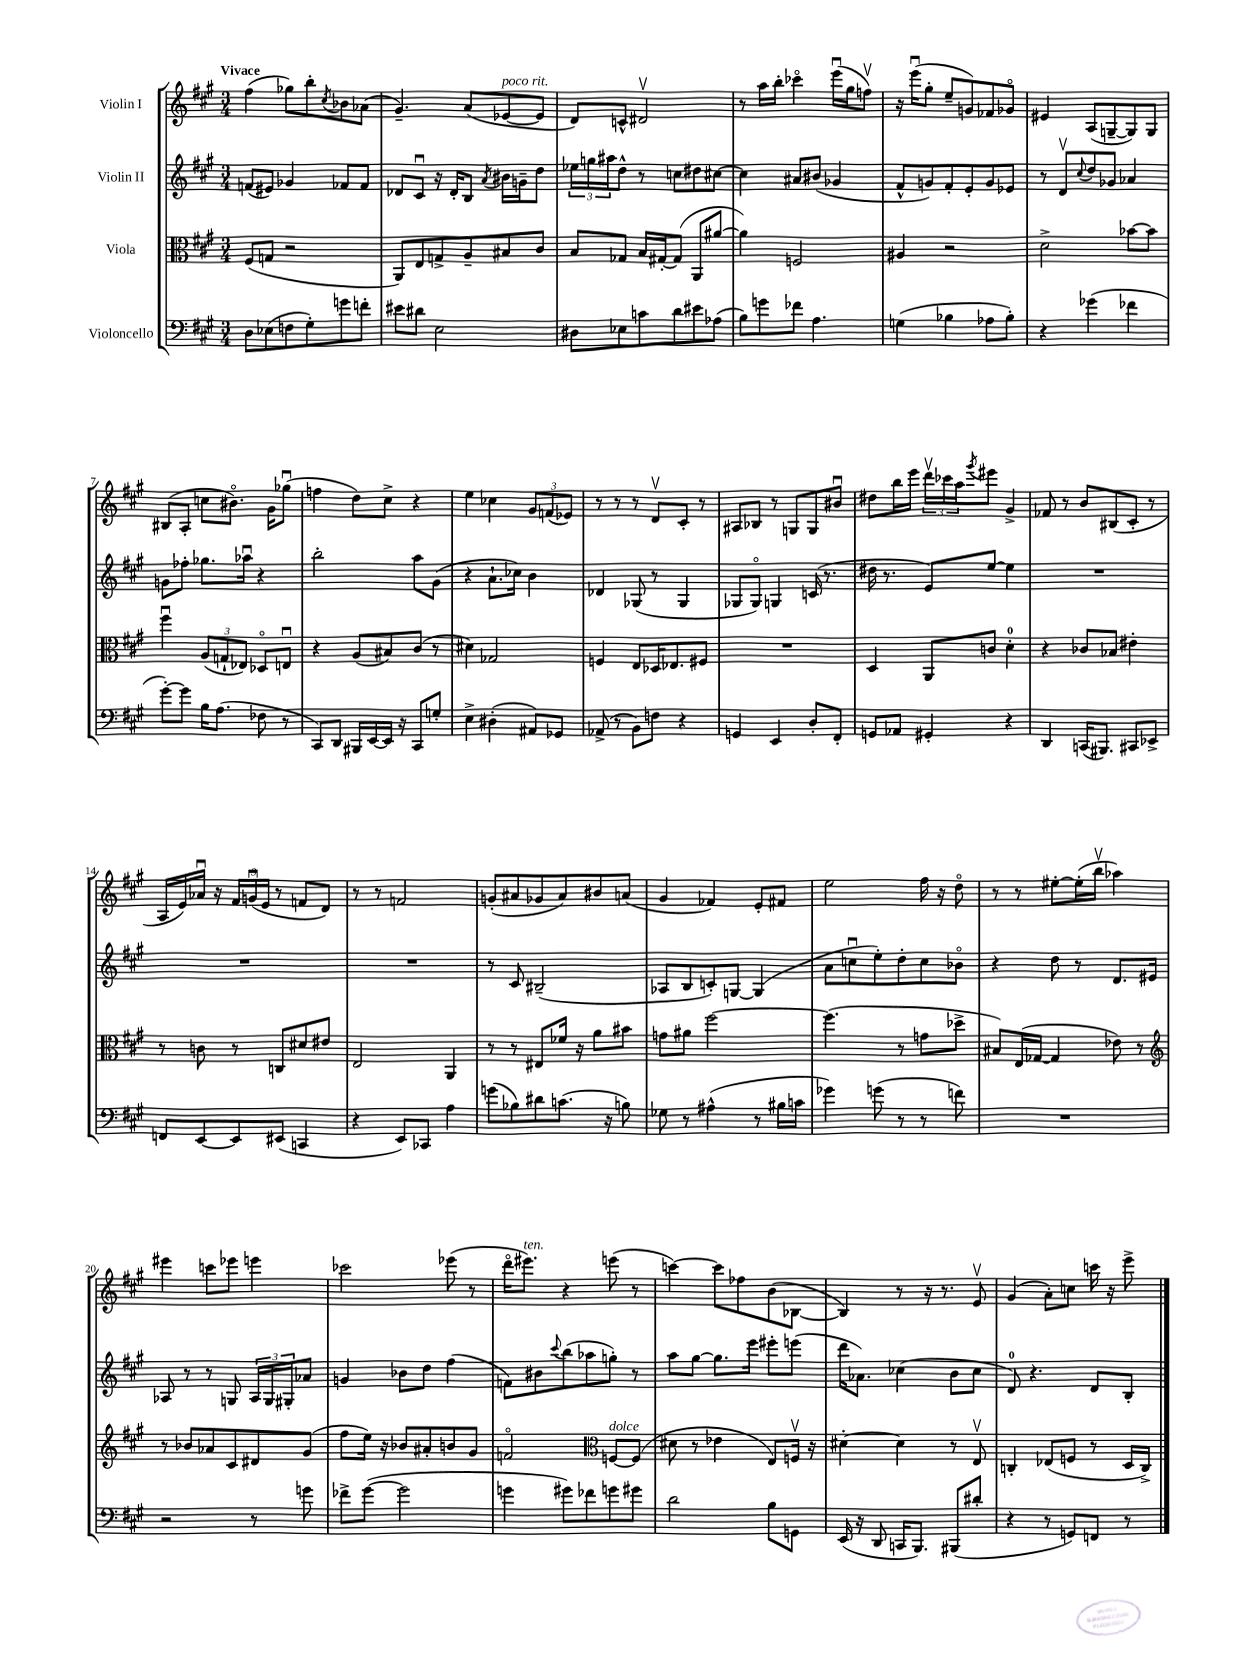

**kern	**kern	**kern	**kern
*part4	*part3	*part2	*part1
*staff4	*staff3	*staff2	*staff1
*I"Violoncello	*I"Viola	*I"Violin II	*I"Violin I
*clefF4	*clefC3	*clefG2	*clefG2
*k[f#c#g#]	*k[f#c#g#]	*k[f#c#g#]	*k[f#c#g#]
*M3/4	*M3/4	*M3/4	*M3/4
=1	=1	=1	=1
!	!	!	!LO:TX:a:B:t=Vivace
8D\L	(8F#/L	(8fn/L	(4ff#\
(8E-X\	8Gn/J	8e#X/J)	.
8Fn\	2r	4g-X/	8gg-X\L)
8G#'\)	.	.	8bb'\
.	.	.	8qcc#/
8gn\	.	8f-X/L	8b-X\
8fn'\J	.	8f-/J	(8a-X\J
=2	=2	=2	=2
8e#X\L	8AA/L)	8d-X/L	4.g#~/)
8d#X\J	8E/	8c#u/J	.
2E\	8Gn^/	16r	.
.	.	16d-'/KL	.
.	8A~/	8B/J	(8a/L
.	.	8qa/	.
!	!	!	!LO:TX:a:i:t=poco rit.
.	8B#X/	16b#X\LL	[8e-X/
.	.	16gn~\J	.
.	8c#/J	8dd\J	8e-/J]
=3	=3	=3	=3
8D#X\L	8B/L	24ee-X\LL	8d/L)
.	.	24ggn\	.
.	.	24aa#X\J	.
8E-X\	8G-X/J	8dd^^\J	8cn^^/J
8cn\	16B/LL	8r	2d#Xv/
.	[16G#X'/J	.	.
8d\	(8G#/J]	8ccn\L	.
8e#X\	8AA/L	8dd#X\	.
(8A-X\J	[8a#X/J	[8cc#X\J	.
=4	=4	=4	=4
8B\L)	4a#\])	4cc#\]	8r
8gn\	.	.	16aa\LL
.	.	.	16bb'\JJ
8f-X\J	2Fn/	8a#X/L	4ccc-X\
4.A\	.	(8b#X/J	.
.	.	4g-X/	(16eeeu\LL
.	.	.	16gg#\J
.	.	.	8ffnv\J)
=5	=5	=5	=5
(4Gn\	4A#X/	8f#^^/L	16r
.	.	.	(16eeeu\KL
.	.	8gn/)	8gg#'\J
4B-X\	2r	8f#'/	8ee~/L
.	.	8e'/	8gn/)
8A-X\L	.	8g/	8f-X/
8B-'\J)	.	8e-X/J	8g-X/J
=6	=6	=6	=6
4r	2d^\	8r	4e#X/
.	.	8dv/L	.
.	.	8qqcc#/	.
(4g-X\	.	8dd/	(8A/L
.	.	8g-X/J	[8Gn~/
4f-X\	[8b-X\L	4a-X/	8G/])
.	8b-\J]	.	8G/J
!!LO:LB:g=z
=7	=7	=7	=7
[8g#'\L)	4ff#u\	8gn\L	(8B#X/L
8g#\J]	.	8ff-X'\J	8A'/J
16B\KL	(12A/L	8.gg-X\L	8ccn\L
(8.A\J	.	.	.
.	12Gn`/	.	.
.	.	.	8.b#X\J)
.	12E-X/J)	.	.
.	.	16aa-Xu\Jk	.
8F-X\	8D-X/L	4r	.
.	.	.	16g#\KL
8r	8Enu/J	.	(8gg-Xu\J
=8	=8	=8	=8
8CC#/L)	4r	2bb'\	4ffn\
8DD/J	.	.	.
16BBB#X/LL	(8A/L	.	8dd\L)
[16EE/	.	.	.
16EE/JJ]	8B#X/)	.	8cc#^\J
16r	.	.	.
8CC#/L	(8c#/J	8aa\L	4r
8Gn'/J	8r	(8g#\J	.
=9	=9	=9	=9
4E^\	4d#X\)	4r	4ee\
(4D#X'\	2G-X/	8.a`\L	4cc-X\
.	.	16cc-X\Jk)	.
8AA#X/L)	.	4b\	12g#/L
.	.	.	(12fn/
8GG-X/J	.	.	.
.	.	.	12e-X/J)
=10	=10	=10	=10
(8AA-X^/	4Fn/	4d-X/	8r
8r	.	.	8r
8BB\L)	8E/L	(8G-X/	8r
8Fn\J	16D-X/K	8r	8dv/L
.	8.E-X/	.	.
4r	.	4G-/	8c#'/J
.	8F#X/J	.	8r
=11	=11	=11	=11
4GGn/	2.r	8G-X/L	8A#X/L
.	.	8G-/J)	8B-X/J
4EE/	.	4Gn/	8r
.	.	.	8Gn/L
8D'/L	.	(16cn/	8G/
.	.	8.r	.
8FF#'/J	.	.	8b#Xu/J
=12	=12	=12	=12
8GGn/L	4D/	16dd#X\	8dd#X\L
.	.	8.r	.
8AA-X/J	.	.	16bb\L
.	.	.	16eee\JJ
4GG#X'/	8AA/L	8e/L)	24dddv\LL
.	.	.	24ccc-X\
.	.	.	24aa\J
.	.	.	8qggg#/
.	8cn/J	[8ee/J	8eee#X\J
4r	4d'\	4ee\]	4g#^/
=13	=13	=13	=13
4DD/	4r	2.r	8f-X/
.	.	.	8r
(16CCn/KL	8c-X/L	.	8b/L
8.BBB#X/J)	.	.	.
.	8B-X/J	.	(8B#X/
8CC#X/L	4e#X'\	.	8c#'/J
8EE-X^/J	.	.	8r
!!LO:LB:g=z
=14	=14	=14	=14
8FFn/L	8r	2.r	16A/LL
.	.	.	16e/)
[8EE/	8cn\	.	16a-Xu/JJ
.	.	.	16r
8EE/]	8r	.	24f#/LL
.	.	.	(24gnu/
.	.	.	24e/JJ
(8EE#X/J	8Cn/L	.	8r
4CCn/	8d#X/	.	8fn/L
.	8e#X/J	.	8d/J)
=15	=15	=15	=15
4r	2E/	2.r	8r
.	.	.	8r
8EE/L)	.	.	2fn/
8CC-X/J	.	.	.
4A\	4AA/	.	.
=16	=16	=16	=16
(8gn\L	8r	8r	(8gn'/L
8B-X\)	8r	8c#/	8a#X/
8d#X\	8E#X/L	(2B#X~/	8g-X/
(8.cn\J	16f-X/Jk	.	8a#/)
.	16r	.	.
.	8a\L	.	8b#X/
16r	.	.	.
8Bn\)	8b#X\J	.	(8an/J
=17	=17	=17	=17
8G-X\	8gn\L	8A-X/L	4g#/
8r	8a#X\J	8B/	.
(4A#X^^\	[2ff#\	8cn'/)	4f-X/)
.	.	[8Gn/J	.
8r	.	(4G/]	8e'/L
16B#X\LL	.	.	8f#X/J
16cn\JJ	.	.	.
=18	=18	=18	=18
4g-X\)	(4.ff#\]	8a\L	2ee\
.	.	8ccnu\	.
(8gn\	.	8ee'\)	.
8r	8r	8dd'\	.
8r	8gn\L	8cc\	16ff#\
.	.	.	16r
8fn\)	8dd-X^\J	8b-X\J	8dd\
=19	=19	=19	=19
2.r	8B#X/L)	4r	8r
.	(16E/L	.	8r
.	[16G-X/JJ	.	.
.	4G-/]	8dd\	[8ee#X'\L
.	.	8r	(16ee#'\L]
.	.	.	16bbv\JJ
.	8e-X\)	8.d/L	4aa-X\)
.	8r	.	.
.	.	16e#X/Jk	.
!!LO:LB:g=z
=20	=20	=20	=20
*	*clefG2	*	*
2r	8r	8A-X/	4eee#X\
.	8b-X/L	8r	.
.	8a-X/	8r	8cccn\L
.	8c#/	8Gn/	8eee-X\J
8r	8d#X/	24A-/LL	4eeen\
.	.	24G/	.
.	.	24G#X'/J	.
8gn\	(8g#/J	8a-X/J	.
=21	=21	=21	=21
8f-X^\L	8ff#\L	4gn/	2ccc-X\
([8g#\J	16ee\Jk)	.	.
.	16r	.	.
2g#\]	8b-X/L	8b-X\L	.
.	8a#X'/	8dd\J	.
.	8bn/	(4ff#\	(8eee-X\
.	8g#/J	.	8r
=22	=22	=22	=22
4gn\	2fn/	8fn\L)	16ddd\KL
!	!	!	!LO:TX:a:i:t=ten.
.	.	.	8.eee#X\J)
.	.	8b#X\	.
.	.	8qqccc#/	.
8g#X\L)	.	(8bb\	4r
8f-X\	.	8aa-X\	.
*	*clefC3	*	*
!	!LO:TX:a:i:t=dolce	!	!
8gn\	[8Fn/L	8ggn'\J)	(8eeen\
8g#X\J	(8F/J]	8r	8r
=23	=23	=23	=23
2d\	8d#X\	8aa\L	[4cccn\)
.	8r	[8gg#\J	.
.	4e-X\	8.gg#\L]	8ccc\L]
.	.	.	8ff-X\
.	.	16eee\Jk	.
8B\L	8E/L)	8eee#X'\L	(8b\
8GGn\J	16Fnv/Jk	(8eeen\J	[8B-X\J
.	16r	.	.
=24	=24	=24	=24
(16EE/	[4d#X'\	16ddd\KL	4B-/])
16r	.	8.a-X\J)	.
8DD/	.	.	.
16CCn/KL	4d#\]	(4cc-X\	8r
8.BBB/J)	.	.	.
.	.	.	16r
.	.	.	8.r
(8BBB#X/L	8r	8b\L	.
8d#X'/J	8Ev/	8cc-\J	8ev/
=25	=25	=25	=25
4r	4Cn'/	8d/)	(4g#/
.	.	4.r	.
8r	(8E-X/L	.	8a'\L)
8GGn/L)	8Fn/J	.	8ccn\J
8FFn/J	8r	8d/L	16cccn\
.	.	.	16r
8r	16D/LL	8B'/J	8eee^\
.	16C^/JJ)	.	.
==	==	==	==
*-	*-	*-	*-
